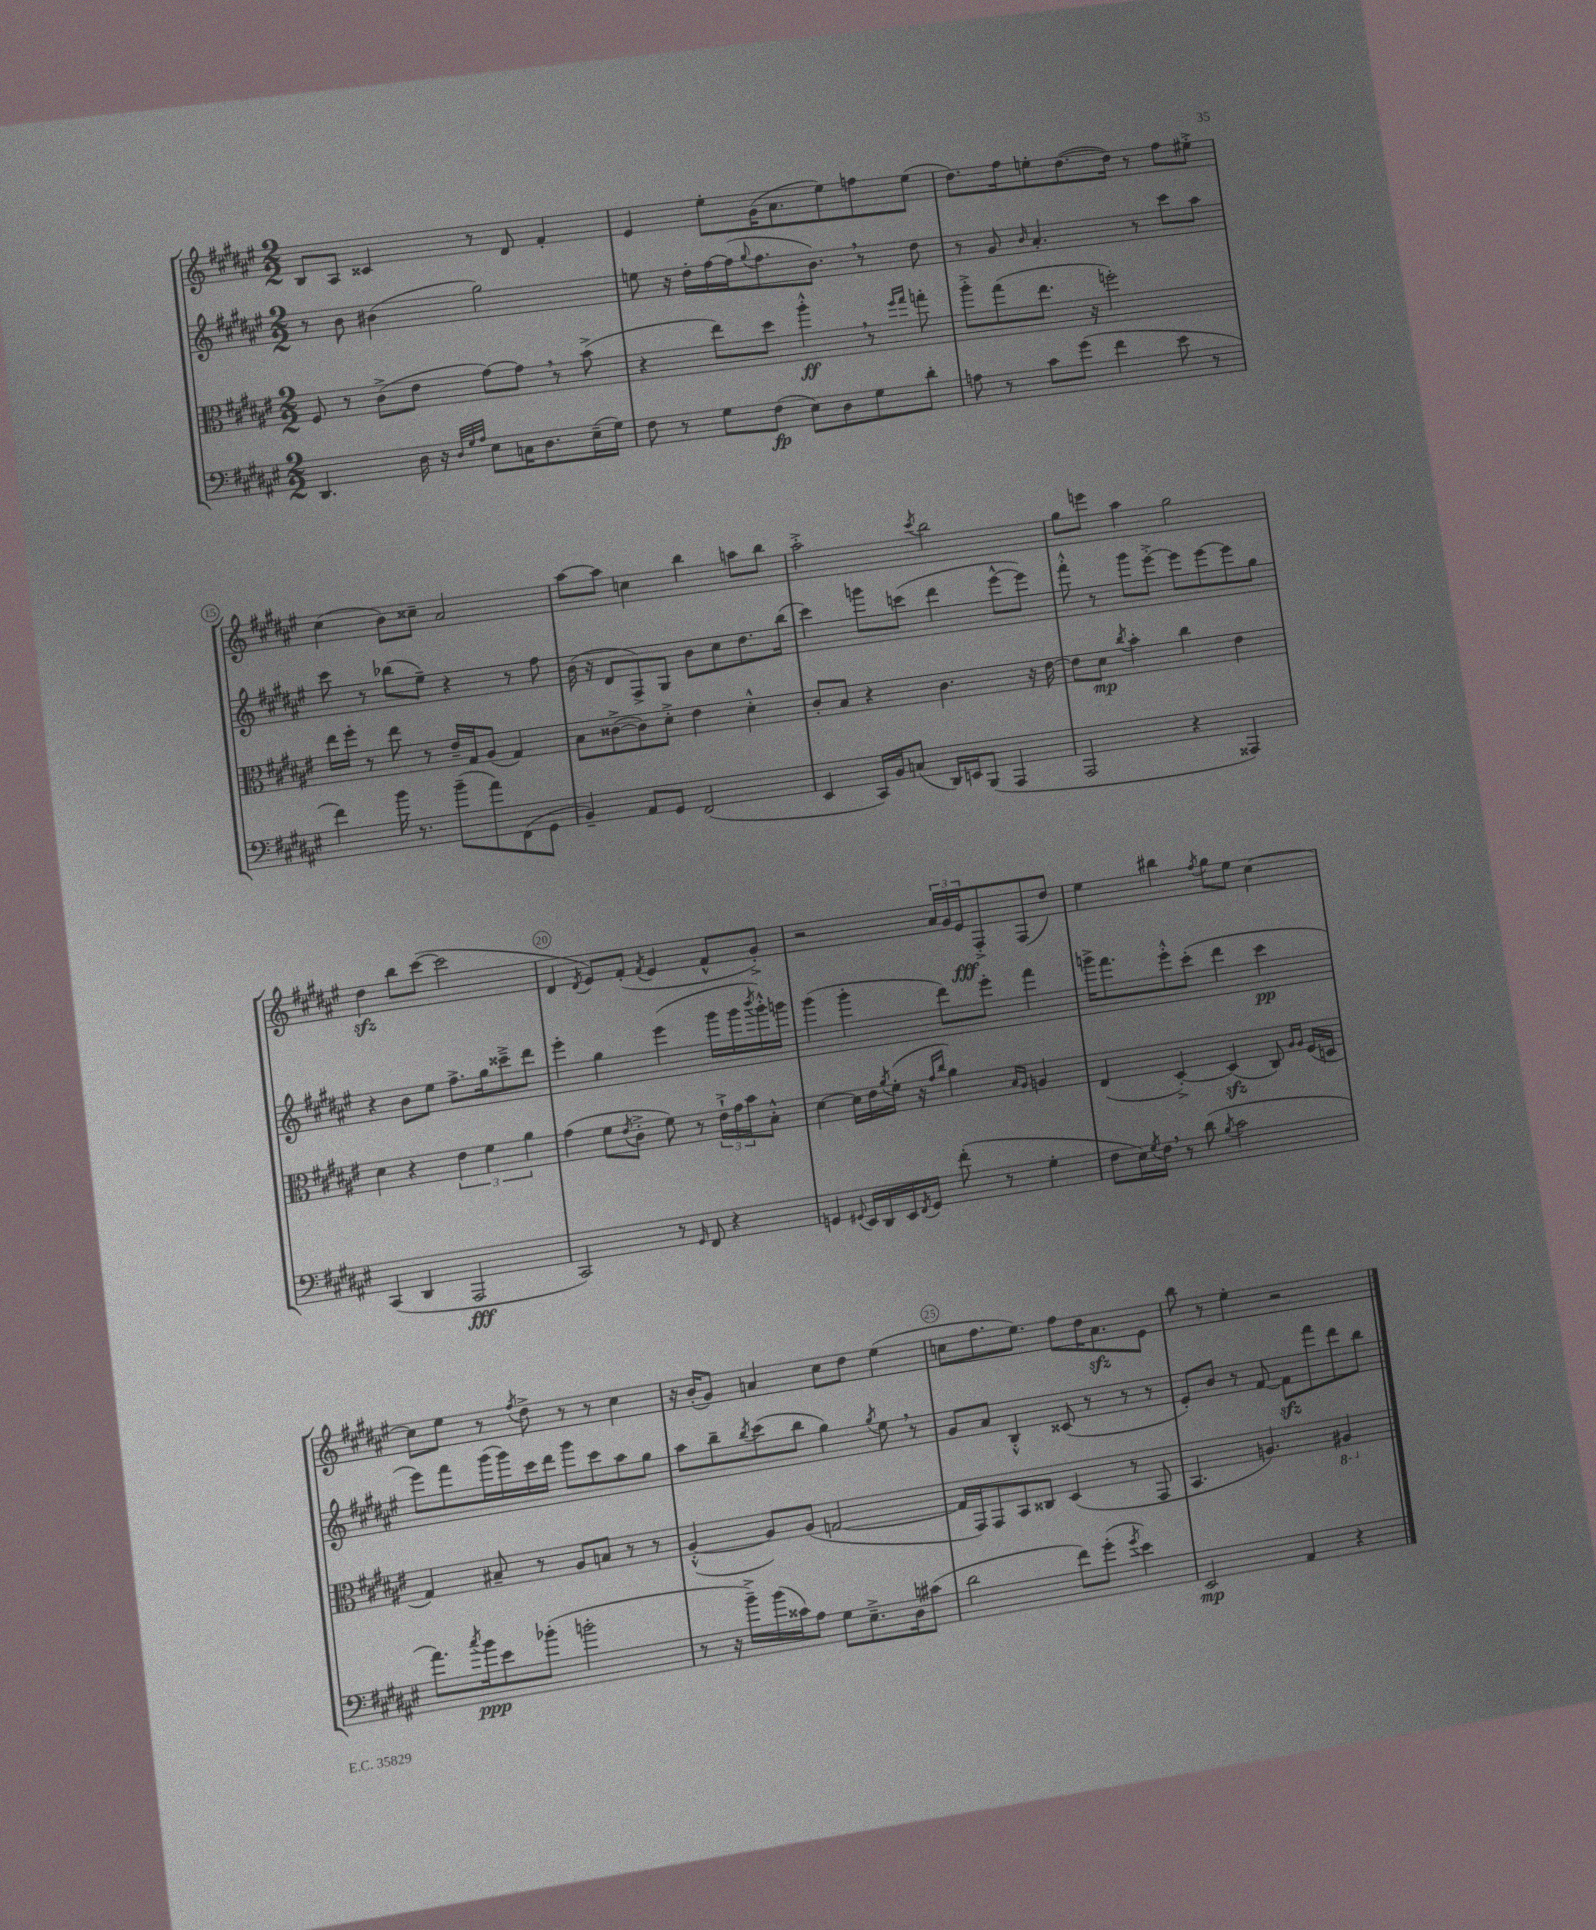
<<
\new StaffGroup <<
\new Staff = "s0" {
    \clef treble \key fis \major \numericTimeSignature \time 2/2
    b8 ais8 cisis'4 r8 dis'8 fis'4-. |
    eis'4 eis''8-. gis'16( ais'8. eis''8) f''8 eis''8( |
    dis''8.) fis''16 e''8-. dis''8.~( dis''16) r8 fis''8 eis''8-.-> |
    cis''4( b'8) cisis''8-- ais'2 |
    ais''8~ ais''8 c''4 b''4 a''8 b''8 |
    ais''2-.-> \acciaccatura { cis'''8 } b''2 |
    gis''8 e'''8 ais''4 gis''2 |
    dis''4\sfz b''8 cis'''8~( cis'''2 |
    dis'4 \acciaccatura { dis'8 } eis'8) fis'8-.( \acciaccatura { fis'8 } eis'4 fis'8-^ gis'8-.->) |
    r2 \tuplet 3/2 { ais'16 gis'16 eis'16\fff } fis8-.-> fis8( dis''8) |
    eis''4 bis''4 \acciaccatura { fis''8 } gis''8 eis''8 cis''4~ |
    cis''8 eis''8 r8 \acciaccatura { fis''8 } dis''8-> r8 r8 cis''4 |
    r16 b'16-.( gis'8) a'4 cis''8 dis''8 eis''4( |
    c''8 fis''8. eis''8.) fis''8 dis''16 ais'8.\sfz eis'8 |
    b''8 r8 eis''4-. r2 \bar "|." |
}
\new Staff = "s1" {
    \clef treble \key fis \major \numericTimeSignature \time 2/2
    r8 b'8 bis'4( gis''2) |
    e''8 r16 dis''16-. fis''16~ fis''16( \appoggiatura { gis''8 } fis''8. b'8.) \breathe r8 dis''8 |
    r8 gis'8 \grace { b'16 } ais'4.-. r8 cis'''8 ais''8 |
    cis'''8 r8 bes''8( eis''8--) r4 r8 fis''8 |
    b'16( r16 dis'8 fis8->) gis8 b'8 cis''8 dis''8. b''16( |
    cis'''4) g'''8 c'''8( dis'''4 eis'''8~-^ eis'''8) |
    fis'''8-.-^ r8 gis'''8 eis'''8~-.-> eis'''8 eis'''8~ eis'''8 gis''8 |
    r4 b'8 eis''8 fis''8.-> gis''16 cisis'''8---> dis'''8 |
    eis'''4-. gis''4 eis'''4( gis'''16 gis'''16 \acciaccatura { b'''8 } gis'''16-.-^) g'''16 |
    gis'''4( gis'''4-. dis'''8) eis'''8-. fis'''4 |
    g'''16-> fis'''8. eis'''8-.-^ cis'''8-.( dis'''4 cis'''4\pp |
    eis'''8) fis'''8 gis'''16( gis'''16) cis'''16 dis'''16 gis'''8 cis'''8 ais''8 gis''8 |
    ais''8 b''8-- \acciaccatura { b''8 } cis'''8( b''8 gis''4) \acciaccatura { gis''8 } eis''8 \breathe r8 |
    gis'8 ais'8 b4-.-^ cisis'8( r8 r8 r8 |
    eis'8-.) b'8 r8 fis'8~ fis'8\sfz fis'''8 dis'''8 b''8 \bar "|." |
}
\new Staff = "s2" {
    \clef alto \key fis \major \numericTimeSignature \time 2/2
    fis8 r8 cis'8->( eis'8 gis'8~) gis'8 \breathe r8 b'8->( |
    r4 eis''8) dis''8 ais''4-.-^\ff \breathe r8 \grace { fis''16 gis''16 } g''8-. |
    ais''8-.-> gis''8( eis''8. r16 f''2-.) |
    eis''16 fis''16-. r8 eis''8 r8 eis'16-- gis16 ais8( gis4) |
    b8 cisis'8~->( cisis'8) dis'8-.-> eis'4 dis'4-.-^ |
    cis'8-. b8 r4 cis'4. r16 eis'16~ |
    eis'8 dis'8\mp \acciaccatura { cis''8 } b'4-. cis''4 eis'4 |
    dis'4 r4 \tuplet 3/2 { eis'4 fis'4 ais'4 } |
    gis'4( fis'8 \acciaccatura { eis'8 } cis'8-.-> fis'8) r8 \tuplet 3/2 { eis'16-!-> gis'16 b'16 } b8-.-^ |
    dis'4~ dis'16 eis'16 \acciaccatura { ais'8 } fis'16-.( r16 \grace { gis'16 cis''16 } ais'4) \grace { b16 ais16 } a4 |
    eis4( dis4~-.->) dis4\sfz( cis8) \grace { ais16 ais16 } fis16( d16 |
    gis4) bis8-- r8 ais8 b8 r8 r8 |
    ais4~-.-^( ais8) ais8( g2~ |
    g16 gis,16) gis,8 b,8 cisis8 dis4( r8 gis,8 |
    b,4. a4.) \ottava #-1 ais,!4 \ottava #0 \bar "|." |
}
\new Staff = "s3" {
    \clef bass \key fis \major \numericTimeSignature \time 2/2
    dis,4. dis16 r16 \grace { dis32 gis32 ais32 } eis8 c16 dis8. eis16--( gis16) |
    fis8 r8 gis8 fis8\fp( eis8) dis8 gis8 dis'8-. |
    a8 r8 cis'8 gis'8( fis'4 eis'8 r8 |
    fis'4) b'16 r8. b'8--( ais'8) fis,8( gis,8 |
    b,4--) ais,8 gis,8 fis,2( |
    eis,4 cis,16) b,16 c8( dis,16) e,16 b,,8( ais,,4 |
    ais,,2 r4 aisis,,4) |
    cis,4( dis,4 ais,,2\fff |
    cis,2) r8 \grace { gis,16 } fis,8 r4 |
    g,4 \appoggiatura { gis,8 } eis,16 dis,16 eis,16 \acciaccatura { fis,8 } gis,16 fis'8-.( r8 gis4-. |
    fis8 eis16) \acciaccatura { gis8 } fis16 \breathe r8 dis'8( \acciaccatura { b8 } cis'2 |
    ais'8.) \acciaccatura { cis''8 } b'16\ppp eis'8 bes'8-.( b'2-. |
    r8 r16 b'16--->) b'16( cisis'16) ais8 gis8 eis8.---> dis16 cis'8( |
    dis'2 fis'8) gis'8-.( \acciaccatura { gis'8 } eis'4) |
    eis,2\mp ais,4 r4 \bar "|." |
}
>>
>>
\layout { \context { \Score currentBarNumber = #12 \override BarNumber.break-visibility = ##(#f #t #t) barNumberVisibility = #(every-nth-bar-number-visible 5) \override BarNumber.stencil = #(make-stencil-circler 0.1 0.3 ly:text-interface::print) } }
